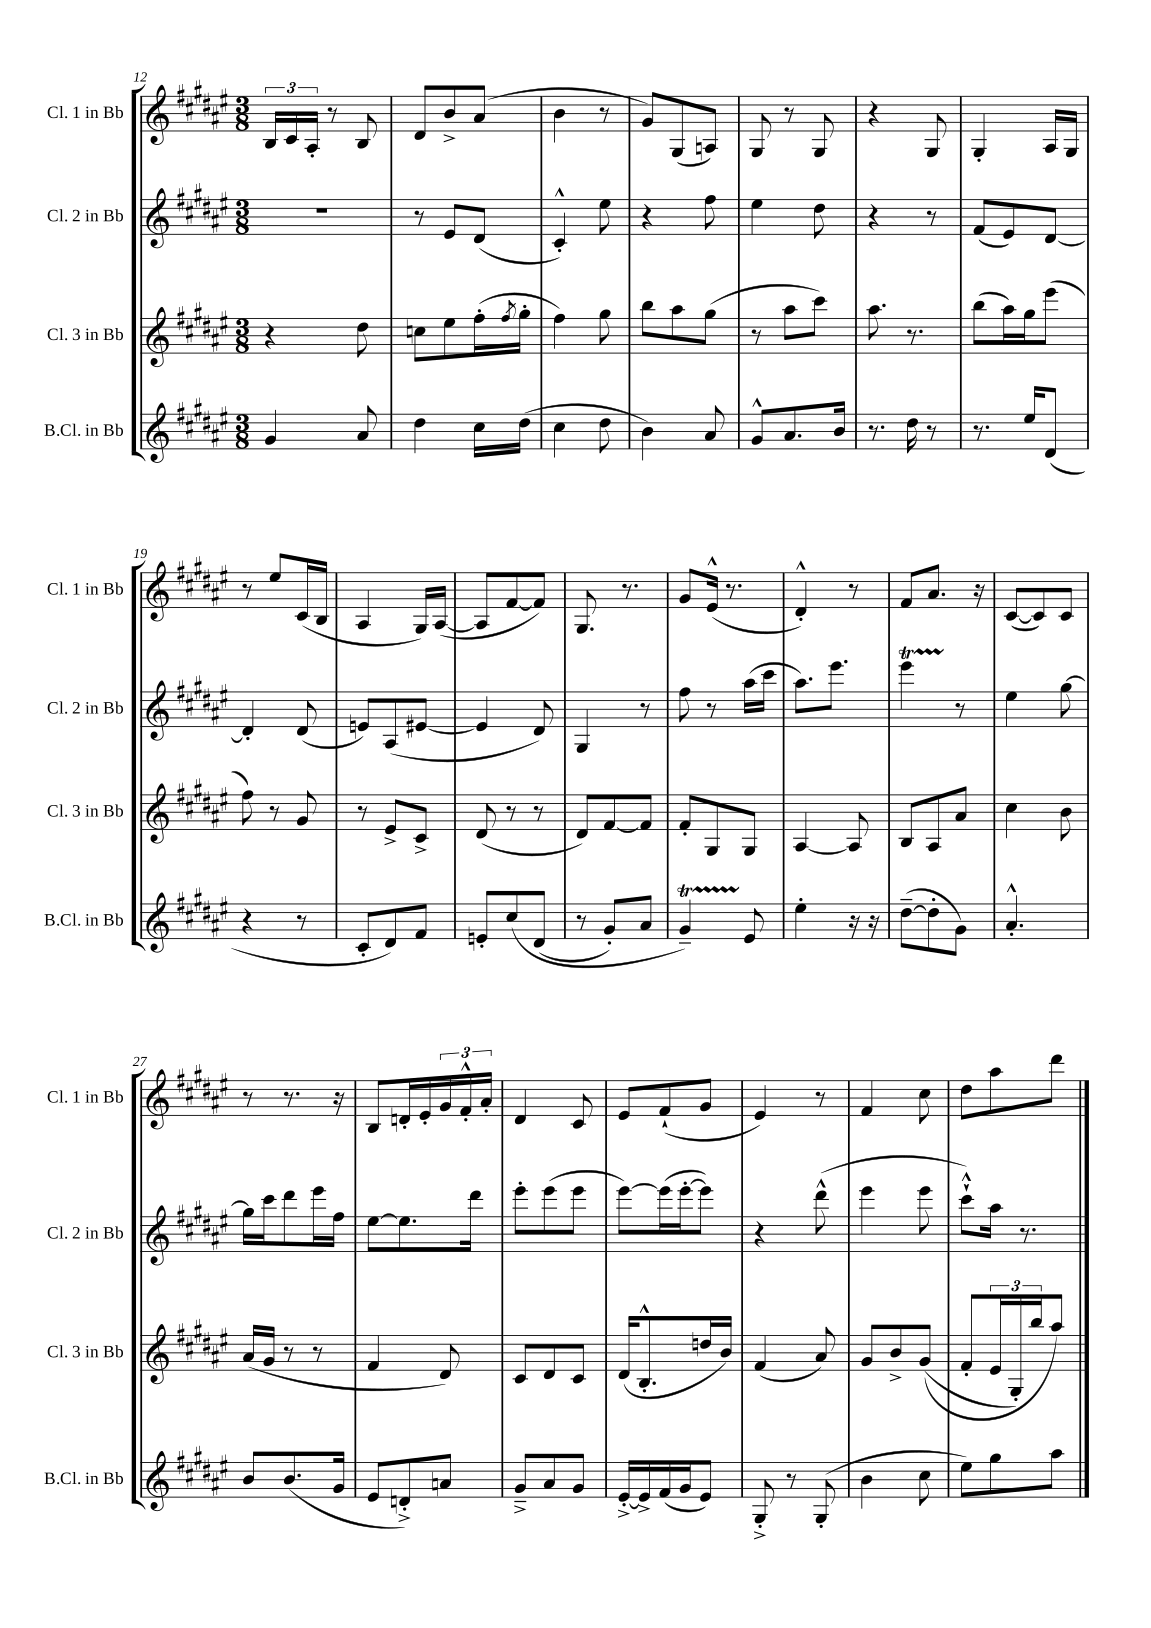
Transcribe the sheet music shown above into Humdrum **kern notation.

**kern	**kern	**kern	**kern
*staff4	*staff3	*staff2	*staff1
*clefG2	*clefG2	*clefG2	*clefG2
*k[f#c#g#d#a#e#]	*k[f#c#g#d#a#e#]	*k[f#c#g#d#a#e#]	*k[f#c#g#d#a#e#]
*M3/8	*M3/8	*M3/8	*M3/8
4g#/	4r	4.r	24B/LL
.	.	.	24c#/
.	.	.	24A#'/JJ
.	.	.	8r
8a#/	8dd#\	.	8B/
=	=	=	=
4dd#\	8cc\L	8r	8d#/L
.	8ee#\	8e#/L	8b^/
16cc#\LL	(16ff#'\L	(8d#/J	(8a#/J
.	8qff#/	.	.
(16dd#\JJ	16gg#'\JJ	.	.
=	=	=	=
4cc#\	4ff#\)	4c#'^^/)	4b\
8dd#\	8gg#\	8ee#\	8r
=	=	=	=
4b\)	8bb\L	4r	8g#/L)
.	8aa#\	.	(8G#/
8a#/	(8gg#\J	8ff#\	8A/J)
=	=	=	=
8g#^^/L	8r	4ee#\	8G#/
8.a#/	8aa#\L	.	8r
.	8ccc#\J)	8dd#\	8G#/
16b/Jk	.	.	.
=	=	=	=
8.r	8.aa#\	4r	4r
16dd#\	8.r	.	.
8r	.	8r	8G#/
=	=	=	=
8.r	(8bb\L	(8f#/L	4G#'/
.	16aa#\L)	8e#/)	.
16ee#/LK	16gg#\J	.	.
(8d#/J	(8eee#\J	[8d#/J	16A#/LL
.	.	.	16G#/JJ
=	=	=	=
4r	8ff#\)	4d#'/]	8r
.	8r	.	8ee#/L
8r	8g#/	(8d#/	(16c#/L
.	.	.	16B/JJ
=	=	=	=
8c#'/L	8r	8e/L)	4A#/
8d#/)	8e#^/L	(8A#/	.
8f#/J	8c#^/J	[8e#/J	16G#/LL)
.	.	.	([16A#/JJ
=	=	=	=
8e'/L	(8d#/	4e#/]	8A#/]L
&(8cc#/	8r	.	[8f#/
(8d#/J	8r	8d#/)	8f#/]J)
=	=	=	=
8r	8d#/L)	4G#/	8.G#/
8g#'/L)	[8f#/	.	.
.	.	.	8.r
8a#/J	8f#/]J	8r	.
=	=	=	=
4g#~/&)	8f#'/L	8ff#\	8g#/L
.	8G#/	8r	(16e#^^/Jk
.	.	.	8.r
8e#/	8G#/J	(16aa#\LL	.
.	.	16ccc#\JJ	.
=	=	=	=
4ee#'\	[4A#/	8.aa#\L)	4d#'^^/)
.	.	8.eee#\J	.
16r	8A#/]	.	8r
16r	.	.	.
=	=	=	=
([8dd#~\L	8B/L	4eee#\	8f#/L
8dd#'\]	8A#/	.	8.a#/J
8g#\J)	8a#/J	8r	.
.	.	.	16r
=	=	=	=
4.a#'^^/	4cc#\	4ee#\	([8c#/L
.	.	.	8c#/])
.	8b\	[8gg#\	8c#/J
=	=	=	=
8b/L	(16a#/LL	16gg#\]LL	8r
.	16g#/JJ	16ccc#\J	.
(8.b/	8r	8ddd#\	8.r
.	8r	16eee#\L	.
16g#/Jk	.	16ff#\JJ	16r
=	=	=	=
8e#/L	4f#/	[8ee#\L	8B/L
8d'^/)	.	8.ee#\]	16d'/L
.	.	.	16e#'/
8a/J	8d#/)	.	24g#/
.	.	.	24f#'^^/
.	.	16ddd#\Jk	.
.	.	.	24a#'/JJ
=	=	=	=
8g#~^/L	8c#/L	8eee#'\L	4d#/
8a#/	8d#/	(8eee#\	.
8g#/J	8c#/J	8eee#\J	8c#/
=	=	=	=
[16e#'^/LL	(16d#/LK	[8eee#\L)	8e#/L
16e#^/]	8.B'^^/	.	.
(16f#/	.	(16eee#\]L	(8f#`/
16g#/J	.	[16eee#'\J	.
8e#/J)	16dd/L	8eee#\]J)	8g#/J
.	16b/JJ)	.	.
=	=	=	=
8G#'^/	(4f#/	4r	4e#/)
8r	.	.	.
(8G#'/	8a#/)	(8ddd#^^\	8r
=	=	=	=
4b\	8g#/L	4eee#\	4f#/
.	8b^/	.	.
8cc#\	&((8g#/J	8eee#\	8cc#\
=	=	=	=
8ee#\L)	8f#'/L	8ccc#`^^\L)	8dd#\L
8gg#\	24e#/L	16aa#\Jk	8aa#\
.	24G#'/)	.	.
.	.	8.r	.
.	24bb/J	.	.
8aa#\J	8aa#/J&)	.	8ddd#\J
==	==	==	==
*-	*-	*-	*-
